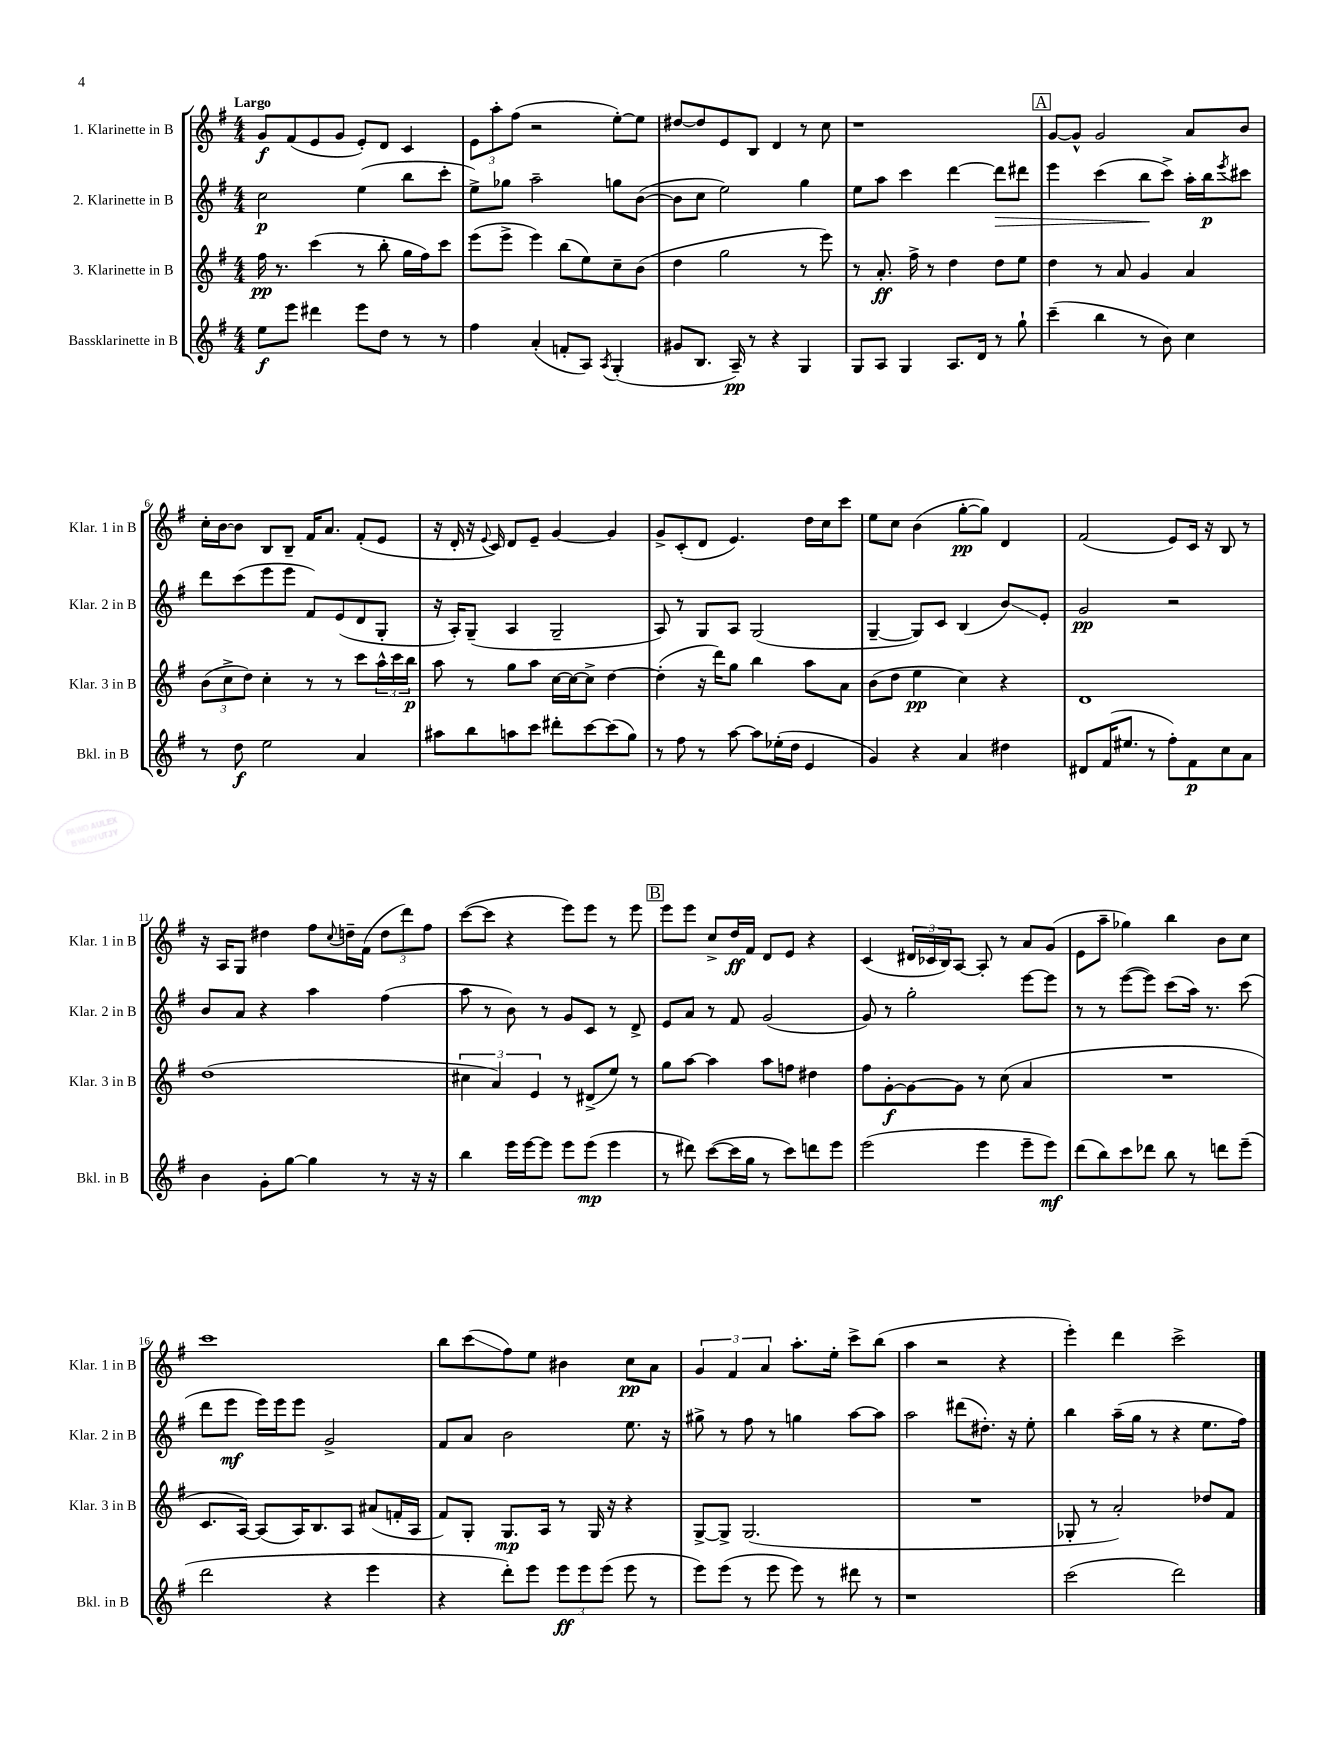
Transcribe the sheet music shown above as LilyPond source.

<<
\new StaffGroup <<
\new Staff = "s0" \with { instrumentName = "1. Klarinette in B" shortInstrumentName = "Klar. 1 in B" } {
    \clef treble \key g \major \numericTimeSignature \time 4/4 \tempo "Largo"
    g'8\f fis'8( e'8 g'8 e'8-.) d'8 c'4 |
    \tuplet 3/2 { e'8 a''8-. fis''8( } r2 e''8~-.) e''8 |
    dis''8~ dis''8 e'8 b8 d'4 r8 c''8 |
    r1 |
    \mark \markup { \box "A" } g'8~ g'8-^ g'2 a'8 b'8 |
    c''16-. b'16~ b'8 b8 b8-- fis'16 a'8. fis'8-.( e'8 |
    r16 d'16-. r16 \appoggiatura { e'8 } c'16) d'8 e'8-- g'4~ g'4 |
    g'8-> c'8-.( d'8 e'4.) d''16 c''16 c'''8 |
    e''8 c''8 b'4( g''8~-.\pp g''8) d'4 |
    fis'2( e'8) c'16 r16 b8 r8 |
    r16 a16 g8 dis''4 fis''8 \appoggiatura { c''8 } d''16-- fis'16( \tuplet 3/2 { d''8 d'''8) fis''8 } |
    c'''8~( c'''8 r4 e'''8) e'''8 r8 e'''8 |
    \mark \markup { \box "B" } e'''8 e'''8 c''8-> d''16\ff fis'16 d'8 e'8 r4 |
    c'4( \tuplet 3/2 { dis'16 ces'16 b16) } a8~ a8-. r8 a'8 g'8( |
    e'8 a''8-- ges''4) b''4 b'8 c''8 |
    c'''1 |
    b''8 c'''8\glissando( fis''8) e''8 bis'4 c''8\pp a'8 |
    \tuplet 3/2 { g'4 fis'4 a'4 } a''8.-. e''16-. c'''8-> b''8( |
    a''4 r2 r4 |
    e'''4-.) d'''4 c'''2-> \bar "|." |
}
\new Staff = "s1" \with { instrumentName = "2. Klarinette in B" shortInstrumentName = "Klar. 2 in B" } {
    \clef treble \key g \major \numericTimeSignature \time 4/4
    c''2\p e''4( b''8 c'''8-. |
    e''8->) ges''8 a''2-- g''8 b'8~( |
    b'8 c''8 e''2) g''4 |
    e''8 a''8 c'''4 d'''4~ d'''8\> dis'''8 |
    \mark \markup { \box "A" } e'''4 c'''4( b''8\! c'''8->) a''16-. b''16\p \acciaccatura { e'''8 } cis'''8 |
    d'''8 c'''8( e'''8 e'''8 fis'8) e'8( d'8 g8-. |
    r16 a16-.) g8--( a4 g2-- |
    a8) r8 g8 a8 g2( |
    g4~-- g8) c'8 b4( b'8\glissando) e'8-. |
    g'2\pp r2 |
    b'8 a'8 r4 a''4 fis''4( |
    a''8 r8 b'8) r8 g'8 c'8 r8 d'8-> |
    \mark \markup { \box "B" } e'8 a'8 r8 fis'8 g'2( |
    g'8) r8 g''2-. e'''8~ e'''8 |
    r8 r8 e'''8~( e'''8) c'''8( a''16) r8. c'''8( |
    d'''8 e'''8\mf e'''16) e'''16 e'''8 g'2-> |
    fis'8 a'8 b'2 e''8. r16 |
    gis''8-> r8 fis''8 r8 g''4 a''8~ a''8 |
    a''2 dis'''8( dis''8.-.) r16 e''8-. |
    b''4 a''16--( g''16 r8 r4 e''8. fis''16) \bar "|." |
}
\new Staff = "s2" \with { instrumentName = "3. Klarinette in B" shortInstrumentName = "Klar. 3 in B" } {
    \clef treble \key g \major \numericTimeSignature \time 4/4
    fis''16\pp r8. c'''4( r8 b''8-. g''16 fis''16) c'''8 |
    e'''8( e'''8-> e'''4) b''8( e''8) c''8-- b'8( |
    d''4 g''2 r8 e'''8) |
    r8 a'8.-.\ff fis''16-> r8 d''4 d''8 e''8 |
    \mark \markup { \box "A" } d''4 r8 a'8 g'4 a'4 |
    \tuplet 3/2 { b'8( c''8-> d''8) } c''4-. r8 r8 c'''8 \tuplet 3/2 { a''16-^ c'''16 b''16\p } |
    a''8 r8 g''8 a''8 c''16~ c''16~ c''8-> d''4~ |
    d''4-.( r16 d'''16) g''8 b''4 a''8 a'8 |
    b'8( d''8 e''4\pp c''4) r4 |
    d'1 |
    d''1( |
    \tuplet 3/2 { cis''4 a'4) e'4 } r8 dis'8->( e''8) r8 |
    \mark \markup { \box "B" } g''8 a''8~ a''4 a''8 f''8 dis''4 |
    fis''8 g'8~-.\f g'8~ g'8 r8 c''8( a'4 |
    R1 |
    c'8. a16~) a8( a16) b8. a8 ais'8( f'16-. a16 |
    fis'8) g8-. g8.\mp a16 r8 g16 r16 r4 |
    g8~-> g8-> g2.( |
    R1 |
    ges8-. r8 a'2-.) des''8 fis'8 \bar "|." |
}
\new Staff = "s3" \with { instrumentName = "Bassklarinette in B" shortInstrumentName = "Bkl. in B" } {
    \clef treble \key g \major \numericTimeSignature \time 4/4
    e''8\f e'''8 dis'''4 e'''8 d''8 r8 r8 |
    fis''4 a'4-.( f'8-. a8) \acciaccatura { a8 } g4-.( |
    gis'8 b8. a16--\pp) r8 r4 g4 |
    g8 a8 g4 a8. d'16 r8 g''8-! |
    \mark \markup { \box "A" } c'''4--( b''4 r8 b'8) c''4 |
    r8 d''8\f e''2 a'4 |
    ais''8 b''8 a''8 c'''8 dis'''8-. c'''8~ c'''8( g''8) |
    r8 fis''8 r8 a''8~ a''8 ees''16-.( d''16 e'4 |
    g'4) r4 a'4 dis''4 |
    dis'8 fis'16( eis''8. r8 fis''8-.) fis'8\p c''8 a'8 |
    b'4 g'8-. g''8~ g''4 r8 r16 r16 |
    b''4 e'''16 e'''16~ e'''8 e'''8 e'''8\mp( e'''4 |
    \mark \markup { \box "B" } r8 dis'''8) c'''8~( c'''16 g''16 r8 c'''8) d'''8 e'''8 |
    e'''2( e'''4 e'''8-- e'''8\mf) |
    d'''8( b''8) c'''8 des'''8 b''8 r8 d'''8 e'''8--( |
    d'''2 r4 e'''4 |
    r4 d'''8-.) e'''8 \tuplet 3/2 { e'''8\ff e'''8 e'''8( } e'''8 r8 |
    e'''8) e'''8( r8 e'''8 e'''8) r8 dis'''8 r8 |
    r1 |
    c'''2( d'''2) \bar "|." |
}
>>
>>
